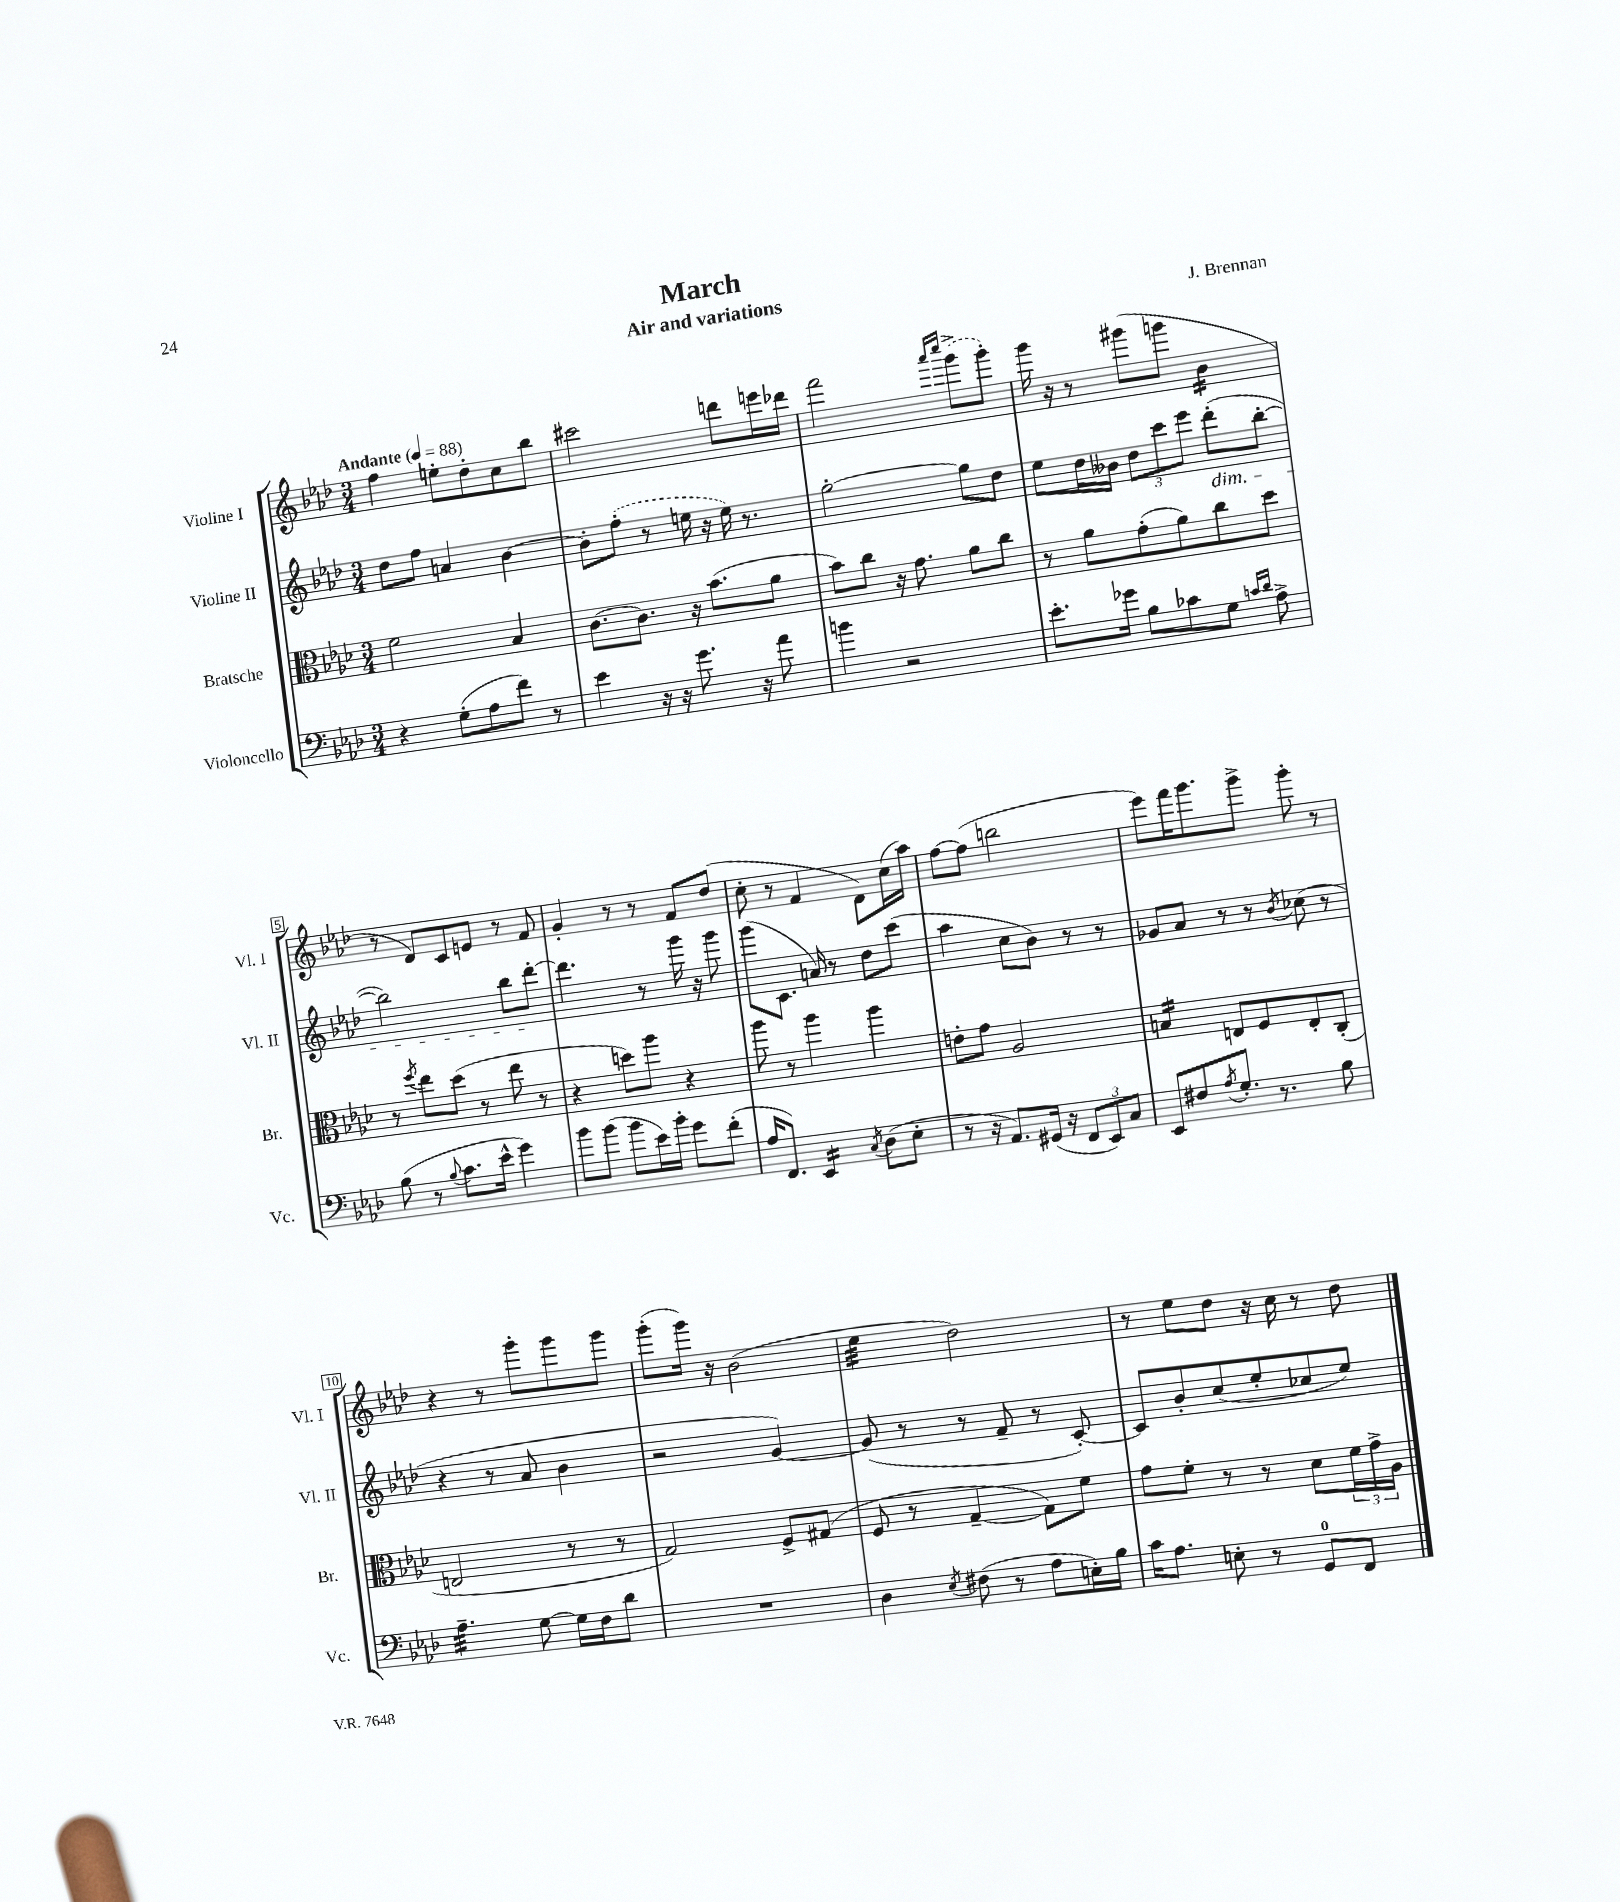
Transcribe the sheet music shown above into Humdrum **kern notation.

**kern	**kern	**kern	**kern
*staff4	*staff3	*staff2	*staff1
*clefF4	*clefC3	*clefG2	*clefG2
*k[b-e-a-d-]	*k[b-e-a-d-]	*k[b-e-a-d-]	*k[b-e-a-d-]
*M3/4	*M3/4	*M3/4	*M3/4
*MM88	*MM88	*MM88	*MM88
4r	2f\	8dd-\L	4ff\
.	.	8ff\J	.
(8G'\L	.	4a/	8ee'\L
8A-\	.	.	8dd-'\
8f\J)	4B-/	[4b-\	8cc\
8r	.	.	8bb-\J
=	=	=	=
4e-\	[8.c\L	8b-'\]L	2ccc#\
.	.	(8ff'\J	.
.	8.c\]J	.	.
16r	.	8r	.
16r	.	.	.
8.g\	16r	16ee\	.
.	(8.b-\L	16r	.
.	.	16ee\)	8ddd\L
16r	.	8.r	.
8a-\	8a-\J	.	16eee\L
.	.	.	16ddd-\JJ
=	=	=	=
4b\	8b-\L)	[2gg'\	2fff\
.	8cc\J	.	.
2r	16r	.	.
.	8.g\	.	.
.	.	.	16qqaaa-/LL
.	.	.	16qqcccc/JJ
.	8a-\L	8gg\]L	(8ggg^\L
.	8cc\J	8dd-\J	8ggg'\J)
=	=	=	=
8.e-'\L	8r	8ee-\L	16ggg\
.	.	.	16r
.	8a-\L	16dd-\L	8r
16g-\Jk	.	16b--\JJ	.
8B-\L	(8g'\	12dd-\L	(8ggg#\L
.	.	12ccc\	.
8c-\	8a-\)	.	8ggg\J
.	.	12eee-\J	.
8G\J	8cc\	(8ddd-'\L	4b-\
16qqc/LL	.	.	.
16qqd-/JJ	.	.	.
8A-^\	8dd-\J	[8bb-'\J	.
=	=	=	=
(8B-\	8r	2bb-\])	8r
.	8qff/	.	.
8r	8ee-\L	.	8d-/L)
8qqB-/	.	.	.
8.c\L	(8dd-\J	.	8c/
.	8r	.	8e/J
16e-^^\Jk	.	.	.
4g\)	8ee-\	8bb-\L	8r
.	8r	[8ddd-'\J	8f/
=	=	=	=
8b-\L	4r	4.ddd-\]	4g'/
(8b-\J	.	.	.
8b-\L	8dd\L)	.	8r
16e-\L)	8aa-\J	8r	8r
16b-'\JJ	.	.	.
8g\L	4r	16ggg\	8f/L
.	.	16r	.
(8f'\J	.	8ggg\	(8dd-/J
=	=	=	=
16A-/LK	8aa-\	(8ggg\L	8cc'\
8.FF/J)	.	.	.
.	8r	8.c\J	8r
4EE-/	4aa-\	.	4f/
.	.	16a/)	.
.	.	8r	.
8qC/	.	.	.
(8D-\L	4aa-\	8dd-\L	8d-\L)
8E-'\J	.	(8ccc\J	(16cc\L
.	.	.	16aa-\JJ)
=	=	=	=
8r	8e'\L	4aa-\	[8ff\L
16r	8g\J	.	(8ff\]J
8.AA-/L)	.	.	.
.	2A-/	8cc\L	2bb\
(16GG#/Jk	.	8b-\J)	.
16r	.	.	.
12FF/L	.	8r	.
12EE-/)	.	.	.
.	.	8r	.
12C/J	.	.	.
=	=	=	=
8EE-/L	4B/	8g-/L	8eee-\L)
8F#/	.	8a-/J	16fff\K
.	.	.	8.ggg\
8qA-/	.	.	.
8.G'/J	8E/L	8r	.
.	8F/	8r	8ggg^\J
8.r	.	.	.
.	.	8qb-/	.
.	8E'/	(8cc-\	8ggg'\
8B-\	(8C'/J	8r	8r
=	=	=	=
4.A-~\	2E/	4r	4r
.	.	8r	8r
[8G\	.	8a-/	8ggg'\L
16G\]LL	8r	4b-\	8ggg\
16F\J	.	.	.
8d-\J	8r	.	8ggg\J
=	=	=	=
2.r	2G/)	2r	(8ggg'\L
.	.	.	16ggg\Jk)
.	.	.	16r
.	.	.	(2b-\
.	8F^/L	[4g/)	.
.	(8G#/J	.	.
=	=	=	=
4D-\	8F/	(8g/]	4ee-\
.	8r	8r	.
8qE-/	.	.	.
(8F#\	[4G~/	8r	2dd-\)
8r	.	8f~/	.
8A-\L	8G\]L)	8r	.
16E'\L)	8f\J	[8c'/)	.
16B-\JJ	.	.	.
=	=	=	=
16c\LK	8g\L	8c/]L	8r
8.A-\J	.	.	.
.	8f'\J	8b-'/	8ee-\L
8E'\	8r	(8cc/	8dd-\J
8r	8r	8ee-'/	16r
.	.	.	16cc\
8GG/L	8d-\L	8cc-/	8r
8FF/J	24f\L	8ee-/J)	8dd-\
.	24g^\	.	.
.	24A-\JJ	.	.
==	==	==	==
*-	*-	*-	*-
